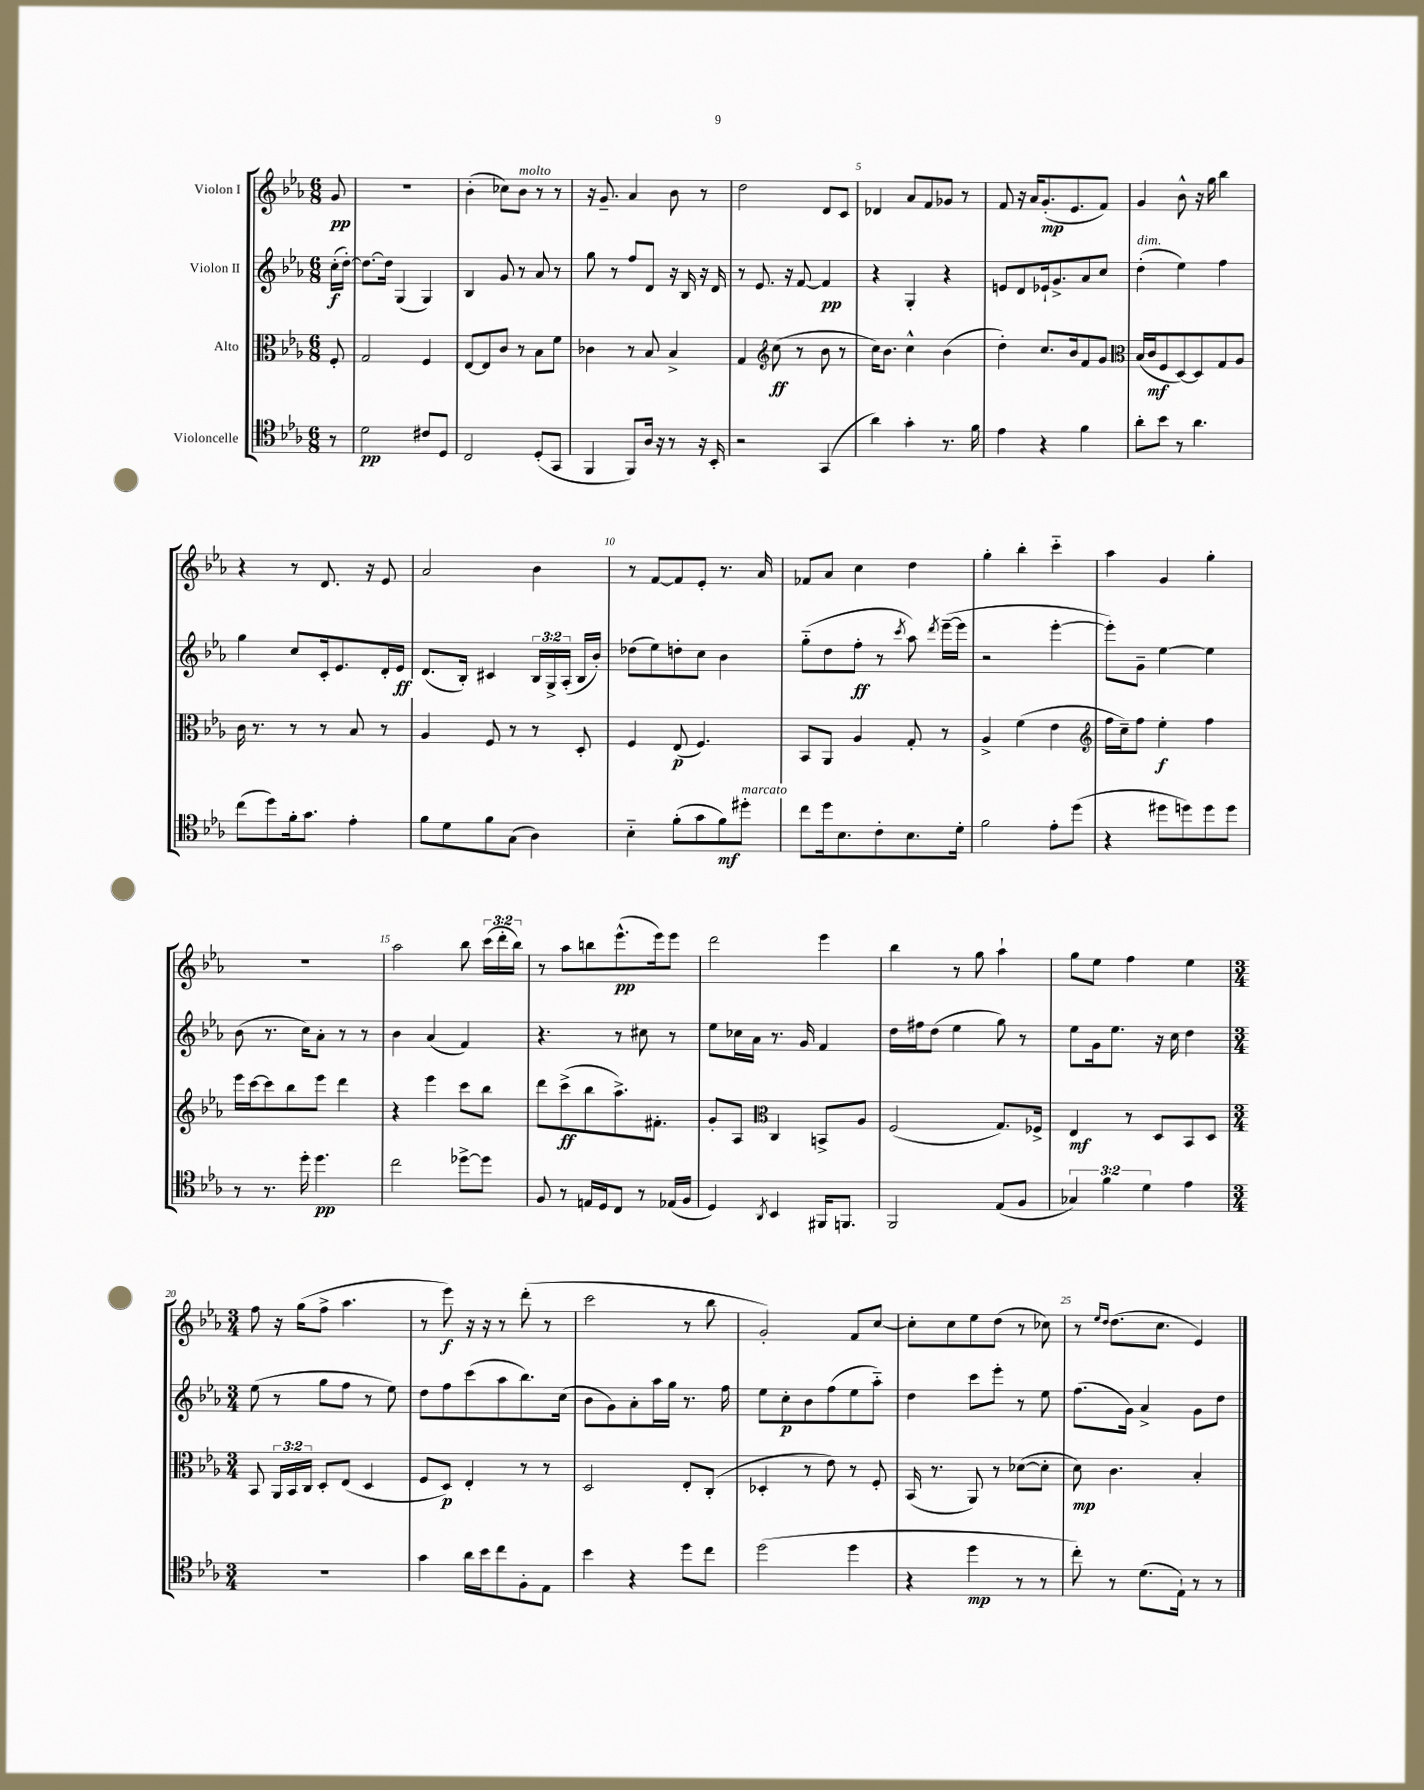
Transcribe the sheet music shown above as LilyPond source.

<<
\new StaffGroup <<
\new Staff = "s0" \with { instrumentName = "Violon I" } {
    \clef treble \key ees \major \numericTimeSignature \time 6/8 \override Staff.TupletNumber.text = #tuplet-number::calc-fraction-text \partial 8
    \autoBeamOff g'8\pp |
    R2. |
    bes'4-.( ces''8[) bes'8]^\markup { \italic "molto" } r8 r8 |
    r16 g'8.-- aes'4 bes'8 r8 |
    d''2 d'8[ c'8] |
    des'4 aes'8[ f'8 ges'8] r8 |
    f'8 r16 aes'16[ g'8.-.\mp( ees'8. f'8]) |
    g'4 bes'8-^ r16 g''16 bes''4 |
    r4 r8 d'8. r16 ees'8 |
    aes'2 bes'4 |
    r8 f'8[~ f'8 ees'8]-. r8. aes'16 |
    fes'8[ aes'8] c''4 d''4 |
    g''4-. bes''4-. c'''4-_ |
    aes''4 g'4 g''4-. |
    R2. |
    aes''2 bes''8 \tuplet 3/2 { c'''16[( d'''16-. bes''16]) } |
    r8 aes''8[ b''8 ees'''8.-^\pp( ees'''16) ees'''8] |
    d'''2 ees'''4 |
    bes''4 r8 g''8 aes''4-! |
    g''8[ ees''8] f''4 ees''4 |
    \numericTimeSignature \time 3/4 f''8 r16 g''16[( f''8]-> aes''4. |
    r8 ees'''8\f) r16 r16 r8 d'''8-.( r8 |
    c'''2 r8 bes''8 |
    g'2-.) f'8[ c''8]~ |
    c''8[-. c''8 ees''8 d''8]( r8 ces''8) |
    r8 \grace { ees''16[ d''16] } d''8.[( c''8.] ees'4) \bar "|." |
}
\new Staff = "s1" \with { instrumentName = "Violon II" } {
    \clef treble \key ees \major \numericTimeSignature \time 6/8 \override Staff.TupletNumber.text = #tuplet-number::calc-fraction-text \partial 8
    \autoBeamOff c''16[-.\f( d''16]~-.) |
    d''8.[~ d''16] g4( g4) |
    bes4 g'8 r8 aes'8 r8 |
    g''8 r8 f''8[ d'8] r16 bes16 r16 d'16 |
    r8 ees'8. r16 f'8~ f'4\pp |
    r4 g4-. r4 |
    e'8[ d'8 ees'16-! g'8.-> aes'8 c''8] |
    d''4-.^\markup { \italic "dim." }( ees''4) f''4 |
    g''4 c''8[ c'16-. ees'8. d'16-. ees'16]\ff |
    d'8.[( bes16]-.) cis'4 \tuplet 3/2 { bes16[ g16-> aes16]-.( } bes16[ bes'16]-.) |
    des''8[( ees''8) d''8-. c''8] bes'4 |
    g''8[-_( d''8 f''8]-.\ff r8 \acciaccatura { c'''8 } aes''8) \acciaccatura { d'''8 } ees'''16[~--( ees'''16] |
    r2 ees'''4~-. |
    ees'''8[-.) g'8]-- ees''4~ ees''4 |
    bes'8( r8. c''16[) aes'8]-. r8 r8 |
    bes'4 aes'4( f'4) |
    r4. r8 cis''8 r8 |
    ees''8[ ces''16 aes'16] r8. g'16 f'4 |
    d''16[ fis''16 d''8]( ees''4 g''8) r8 |
    ees''8[ g'16 ees''8.] r16 c''16 d''4 |
    \numericTimeSignature \time 3/4 ees''8( r8 g''8[ f''8] r8 ees''8) |
    d''8[ f''8 c'''8( aes''8 bes''8.) c''16]( |
    bes'8[ g'8) aes'8-. aes''16 g''16] r8. f''16 |
    ees''8[ c''8-.\p bes'8 f''8( ees''8 aes''8]-_) |
    d''4 c'''8[ ees'''8]-. r8 ees''8 |
    f''8.[( g'16]) aes'4-> g'8[ d''8] \bar "|." |
}
\new Staff = "s2" \with { instrumentName = "Alto" } {
    \clef alto \key ees \major \numericTimeSignature \time 6/8 \override Staff.TupletNumber.text = #tuplet-number::calc-fraction-text \partial 8
    \autoBeamOff f8-. |
    g2 f4 |
    ees8[~ ees8 c'8] r8 bes8[ f'8] |
    ces'4 r8 bes8 bes4-> |
    g4 \clef treble c''8\ff( r8 bes'8 r8 |
    c''16[) bes'8.] c''4-^ bes'4( |
    d''4-.) c''8.[ bes'16 f'8 g'8] |
    \clef alto bes16[( c'16\mf f8 d8~) d8 g8 aes8] |
    c'16 r8. r8 r8 bes8 r8 |
    aes4 f8 r8 r8 d8-. |
    f4 ees8\p( f4.) |
    bes,8[ aes,8] aes4 g8-. r8 |
    aes4-> f'4( ees'4 |
    \clef treble f''16[ c''16--) f''8] ees''4-.\f f''4 |
    ees'''16[ c'''16~ c'''8 bes''8 ees'''8] d'''4 |
    r4 ees'''4 c'''8[ bes''8] |
    d'''8[ c'''8->\ff( bes''8 aes''8.->) fis'8.]-. |
    g'8[-. aes8] \clef alto c4 b,8[-> aes8] |
    f2( g8.[) fes16]-> |
    ees4\mf r8 d8[ bes,8 d8] |
    \numericTimeSignature \time 3/4 bes,8 \tuplet 3/2 { aes,16[ bes,16 c16] } d8[-. ees8]( d4 |
    f8[ d8]\p) ees4-. r8 r8 |
    d2 ees8[-. c8]-.( |
    des4-. r8 ees'8) r8 f8-. |
    bes,16( r8. aes,8) r8 des'8[~( des'8]-. |
    d'8\mp) c'4. bes4-. \bar "|." |
}
\new Staff = "s3" \with { instrumentName = "Violoncelle" } {
    \clef tenor \key ees \major \numericTimeSignature \time 6/8 \override Staff.TupletNumber.text = #tuplet-number::calc-fraction-text \partial 8
    \autoBeamOff r8 |
    d'2\pp cis'8[ d8] |
    c2 d8[-.( g,8] |
    f,4 f,8[) aes16] r16 r8 r16 bes,16-. |
    r2 g,4( |
    aes'4) g'4-. r8. f'16 |
    ees'4 r4 f'4 |
    aes'8[-. bes'8] r8 aes'4. |
    c''8[( d''8) f'16-. g'8.] ees'4-. |
    f'8[ d'8 f'8 g8]( aes4) |
    bes4-_ f'8[-.( g'8 f'8\mf) dis''8]-.^\markup { \italic "marcato" } |
    c''8[ d''16 bes8. c'8-. bes8. d'16]-. |
    f'2 ees'8[-. d''8]( |
    r4 dis''8[ d''8) d''8 d''8] |
    r8 r8. d''16-. d''4.\pp |
    c''2 des''8[~-> des''8] |
    f8 r8 e16[ d16 c8] r8 ees16[( f16] |
    d4) \acciaccatura { aes,8 } bes,4 fis,16[ f,8.] |
    f,2 ees8[( f8] |
    \tuplet 3/2 { ges4) f'4 d'4 } ees'4 |
    \numericTimeSignature \time 3/4 R2. |
    g'4 aes'16[ bes'16 c''8 f8-. ees8] |
    bes'4 r4 d''8[ c''8] |
    d''2( d''4 |
    r4 d''4\mp r8 r8 |
    c''8-.) r8 d'8.[( ees16]-!) r8 r8 \bar "|." |
}
>>
>>
\layout { \context { \Score \override BarNumber.break-visibility = ##(#f #t #t) barNumberVisibility = #(every-nth-bar-number-visible 5) } }
